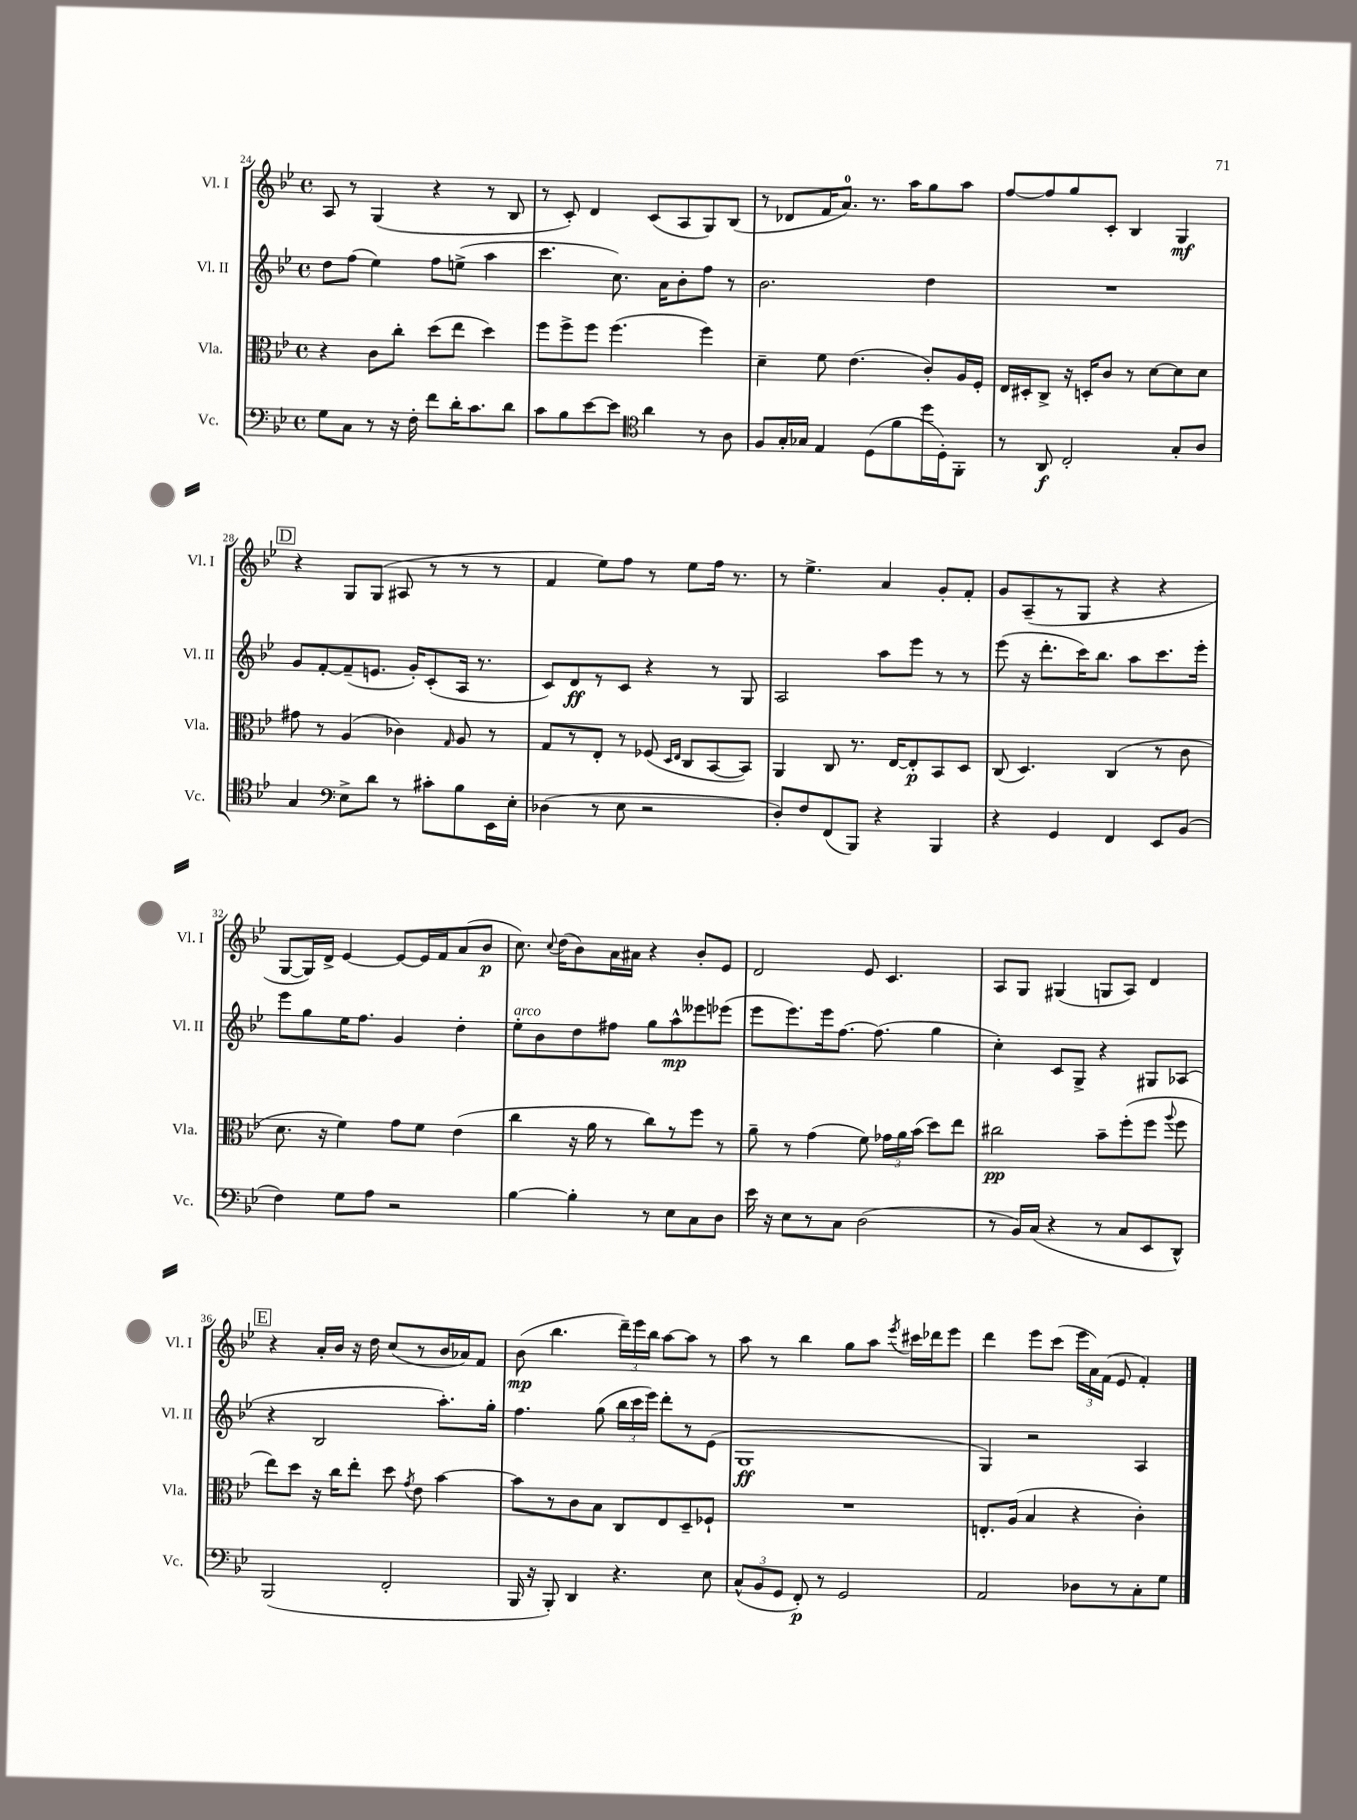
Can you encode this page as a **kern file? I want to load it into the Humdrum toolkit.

**kern	**kern	**kern	**kern
*staff4	*staff3	*staff2	*staff1
*clefF4	*clefC3	*clefG2	*clefG2
*k[b-e-]	*k[b-e-]	*k[b-e-]	*k[b-e-]
*M4/4	*M4/4	*M4/4	*M4/4
*met(c)	*met(c)	*met(c)	*met(c)
8G\L	4r	8dd\L	8A/
8C\J	.	(8ff\J	8r
8r	8c\L	4ee-\)	(4G/
16r	8cc'\J	.	.
16F'\	.	.	.
8f\L	(8dd\L	8ff\L	4r
16d'\K	8ee-\J	(8ee^\J	.
8.c\	.	.	.
.	4dd\)	4aa\	8r
8d\J	.	.	8B-/
=	=	=	=
8c\L	8ff\L	4.ccc\	8r
8B-\	8ff^\	.	8c'/)
[8e-\	8ff\J	.	4d/
8e-\]J	(4.ff\	8.cc\)	.
*clefC4	*	*	*
4a\	.	.	(8c/L
.	.	16a\LK	.
.	.	8b-'\	8A/
8r	4ff\)	8ff\J	8G/)
8A\	.	8r	(8B-/J
=	=	=	=
8F/L	4d~\	2.b-\	8r
16G'/L	.	.	8d-/L
16G-/JJ	.	.	.
4E-/	8f\	.	16f/K
.	.	.	8.a/J)
.	(4.e-\	.	.
(8D\L	.	.	8.r
8f\	.	.	.
.	.	.	16aa\LK
16dd\L	8c'/L)	4dd\	8gg\
16D'\J)	.	.	.
8FF'\J	16A/L	.	8aa\J
.	16F'/JJ	.	.
=	=	=	=
8r	16E-/LL	1r	[8ff/L
.	16D#'/J	.	.
8AA/	8C^/J	.	8ff/]
2C'/	16r	.	8gg/
.	16D'/LK	.	.
.	8c/J	.	8c'/J
.	8r	.	4B-/
.	[8d\L	.	.
8G'/L	8d\]	.	4G/
8A/J	8d\J	.	.
=	=	=	=
4G/	8g#\	8g/L	4r
.	8r	[8f'/	.
*clefF4	*	*	*
8E-^\L	(4A/	(8f~/]	8G/L
8d\J	.	8.e/J	(8G/J
8r	4c-\)	.	8A#/
.	.	16g'/LK)	.
8c#'\L	.	(8c'/	8r
.	16qqG/	.	.
8B-\	8A/	16A/Jk	8r
.	.	8.r	.
16EE-\L	8r	.	8r
16E-'\JJ	.	.	.
=	=	=	=
(4D-\	8G/L	8c/L)	4f/
.	8r	8d/	.
8r	8E-'/J	8r	8ee-\L)
8E-\	8r	8c/J	8ff\J
2r	(8F-/	4r	8r
.	16qqD/LL	.	.
.	16qqE-/JJ	.	.
.	8C/L	.	8ee-\L
.	[8BB-/	8r	16ff\Jk
.	.	.	8.r
.	8BB-/]J)	8G/	.
=	=	=	=
8D'/L)	4AA/	2A/	8r
8F/	.	.	4.ee-^\
(8FF/	8C/	.	.
8BBB-/J)	8.r	.	.
4r	.	8aa\L	4a/
.	[16E-/LK	.	.
.	8E-'/]	8eee-\J	.
4BBB-/	8BB-/	8r	8g'/L
.	8D/J	8r	8f'/J
=	=	=	=
4r	(8C/	(8eee-\	8g/L
.	4.D/)	16r	(8A~/
.	.	8.ddd'\L	.
4GG/	.	.	8r
.	.	16ccc\K)	8G/J
.	.	8.bb-\J	.
4FF/	(4C/	.	4r
.	.	8aa\L	.
8EE-/L	8r	8.ccc\	4r
(8BB-/J	8c\	.	.
.	.	16eee-'\Jk	.
=	=	=	=
4F\)	8.d\	8eee-\L	[8G/L
.	.	8gg\	16G/]L)
.	16r	.	16d^/JJ
8G\L	4f\)	16ee-\K	[4e-/
.	.	8.ff\J	.
8A\J	.	.	.
2r	8g\L	4g/	8e-/_L
.	8f\J	.	16e-/]L
.	.	.	16f/J
.	(4e-\	4dd'\	(8a/
.	.	.	8b-/J
=	=	=	=
[4B-\	4cc\	8ee-'\L	8.cc\)
.	.	8b-\	.
.	.	.	8qqcc/
.	.	.	(16dd\LK
4B-'\]	16r	8dd\	8b-\)
.	16a\	.	.
.	8r	8ff#\J	16a\L
.	.	.	16a#\JJ
8r	8cc\L)	8gg\L	4r
8E-\L	8r	8aa^^\	.
8C\	8ff\J	8eee--\	8b-'/L
8D\J	8r	(8eee-\J	8e-/J
=	=	=	=
16e-\	8a~\	8eee-\L	2d/
16r	.	.	.
8E-\L	8r	8.eee-\)	.
8r	(4g\	.	.
.	.	16eee-\k	.
8C\J	.	[8.ff\J	.
(2D\	8f\)	.	8e-/
.	.	(8.ff\]	.
.	24g-\LL	.	4.c/
.	24a\	.	.
.	(24b-\JJ	.	.
.	8dd\L)	4gg\	.
.	8ee-\J	.	.
=	=	=	=
8r	2cc#\	4cc'\)	8A/L
16BB-/LL)	.	.	8G/J
(16C/JJ	.	.	.
4r	.	8c/L	(4G#/
.	.	8G^/J	.
8r	8b-~\L	4r	8G/L
8C/L	(8ff'\	.	8A/J)
8EE-/	8ff\J	8G#/L	4d/
.	8qqaa/	.	.
8DD^^/J)	8ff\	(8A-/J	.
=	=	=	=
(2BBB-/	8ee-\L)	4r	4r
.	8dd\J	.	.
.	16r	2B-/	16a'/LL
.	16cc\LK	.	16b-/JJ
.	8ee-'\J	.	16r
.	.	.	16dd\
2FF'/	8dd\	.	(8cc/L
.	8qg/	.	.
.	8e-\	.	8r
.	[4b-\	8.aa'\L)	16b-/L
.	.	.	16a-/J)
.	.	.	8f/J
.	.	16gg'\Jk	.
=	=	=	=
16BBB-/	8b-\]L	4.ff\	(8b-\
16r	.	.	.
8BBB-'/)	8r	.	4.bb-\
4DD/	8c\	.	.
.	8B-\J	(8gg\	.
4.r	8C/L	24bb-\LL	24ddd~\LL)
.	.	24ccc\	24eee-\
.	.	24eee-\JJ)	24bb-\JJ
.	8E-/	8ddd'\L	[8aa\L
.	8D~/	8r	8aa\]J
8E-\	8F-`/J	(8e-\J	8r
=	=	=	=
(12C^^/L	1r	1G	8aa\
12BB-/	.	.	.
.	.	.	8r
12GG/J	.	.	.
8FF'/)	.	.	4bb-\
8r	.	.	.
2GG/	.	.	8gg\L
.	.	.	8aa\J
.	.	.	8qeee-/
.	.	.	16ccc#\LL
.	.	.	16ddd-\J
.	.	.	8eee-\J
=	=	=	=
2AA/	8.E'/L	4G/)	4ddd\
.	(16A/Jk	.	.
.	4B-/	2r	8eee-\L
.	.	.	(8ccc\J
8D-\L	4r	.	24eee-\LL
.	.	.	24a\)
.	.	.	(24f\JJ
8r	.	.	8e-/
8C'\	4c'\)	4A/	4f'/)
8G\J	.	.	.
==	==	==	==
*-	*-	*-	*-
